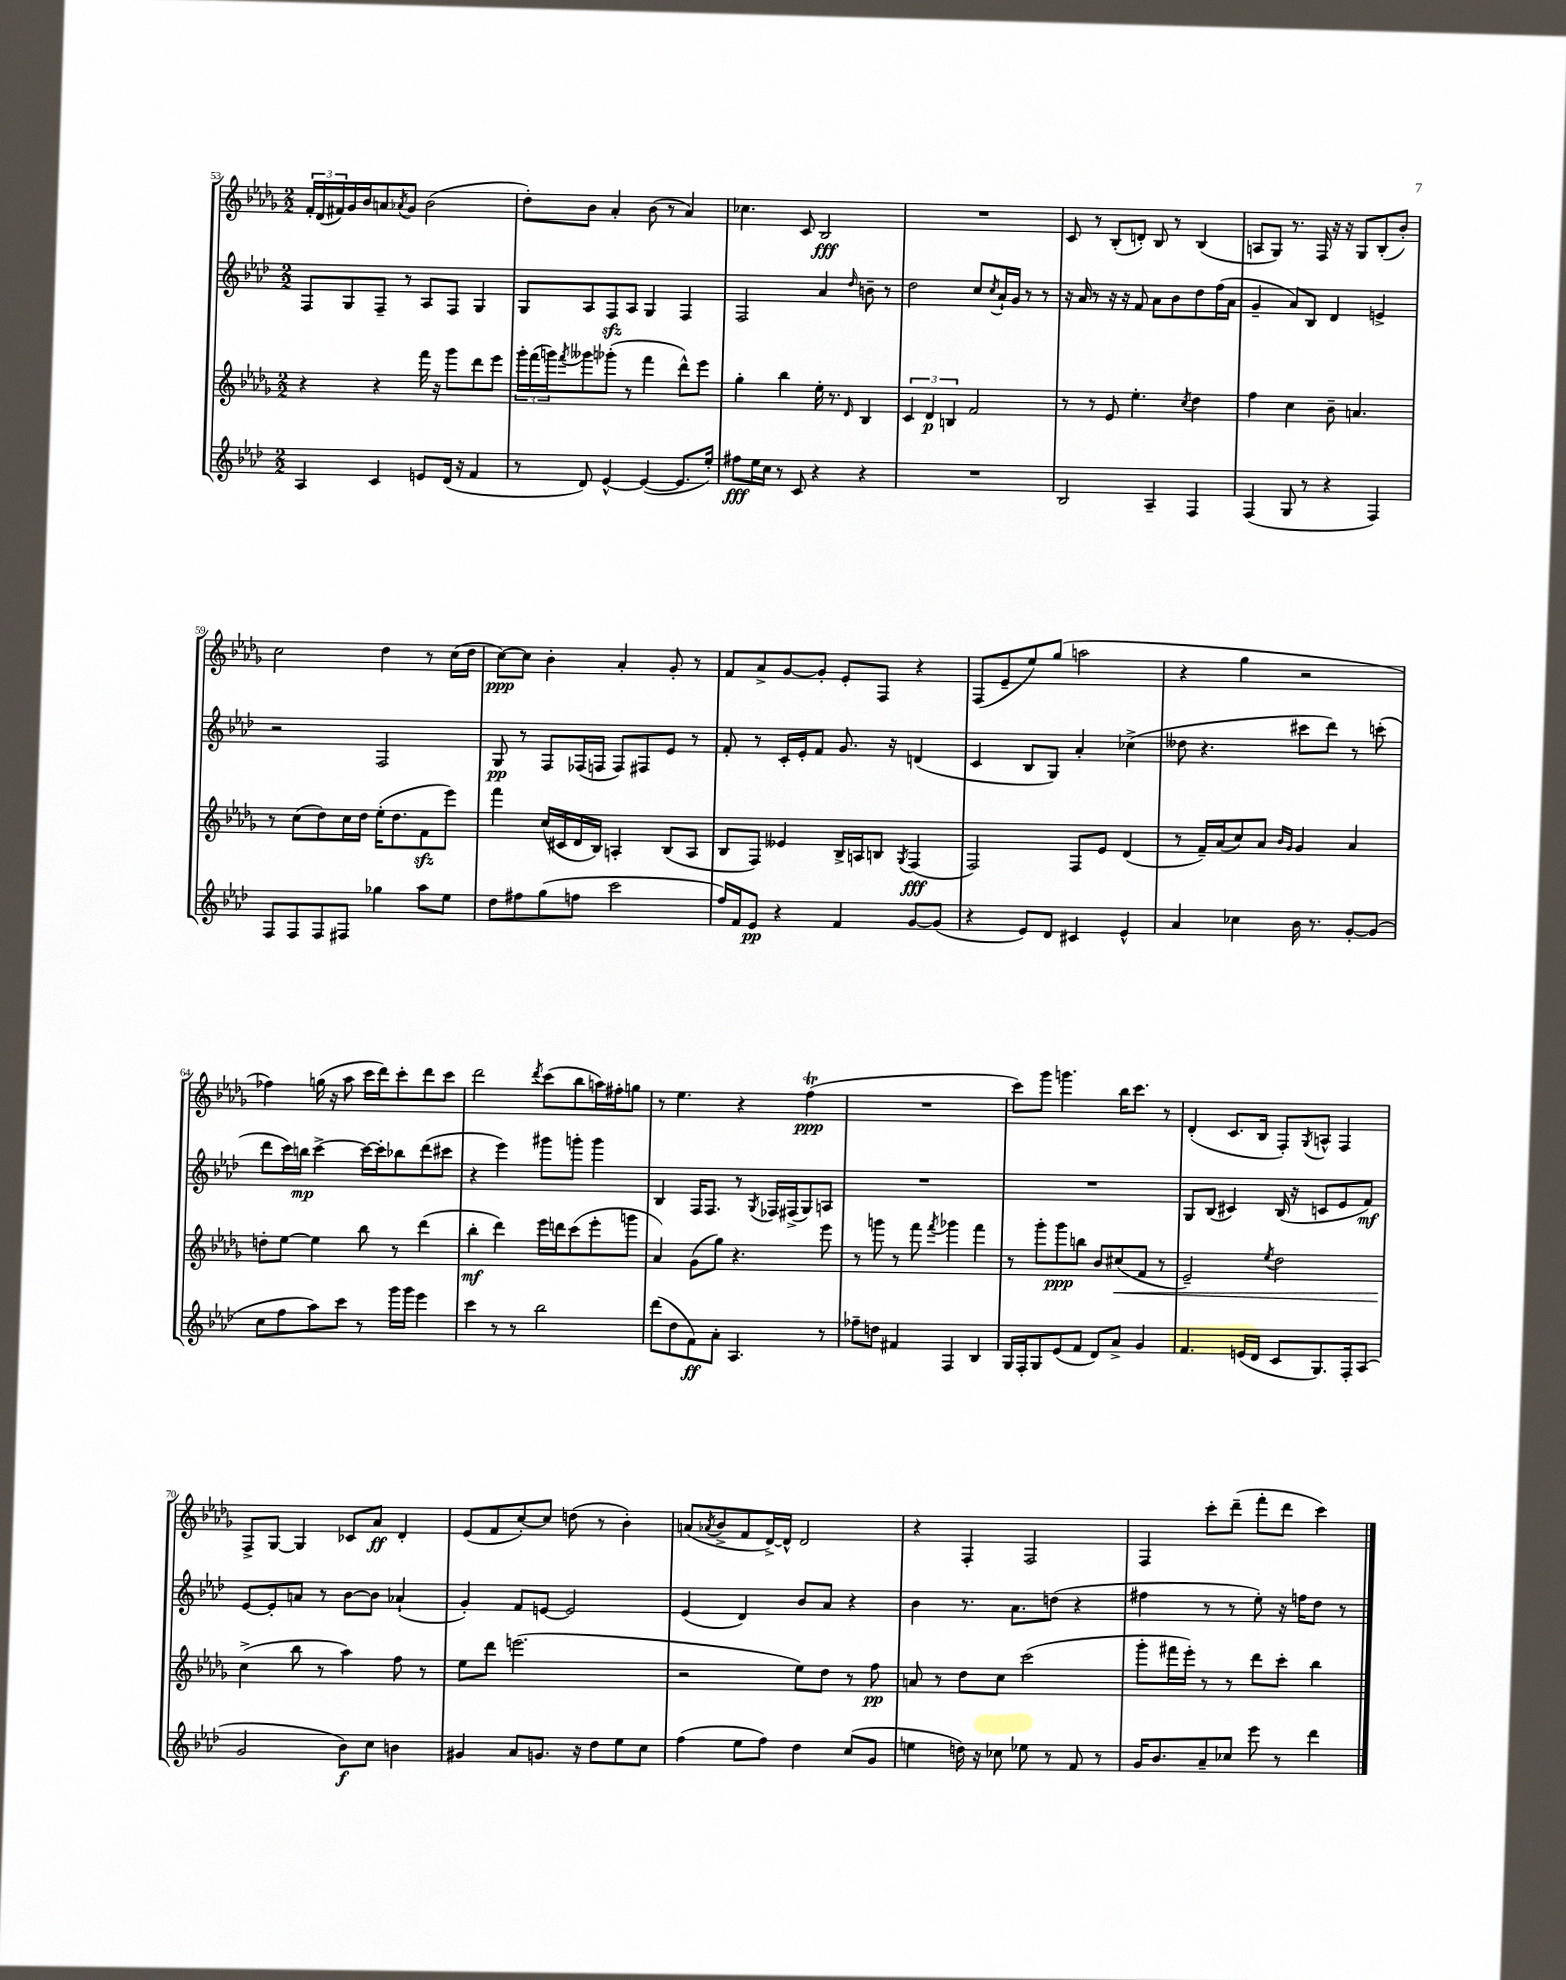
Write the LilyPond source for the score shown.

<<
\new StaffGroup <<
\new Staff = "s0" {
    \clef treble \key des \major \numericTimeSignature \time 2/2
    \tuplet 3/2 { f'16-. des'16( fis'16) } ges'16 bes'16 a'8 \acciaccatura { aes'8 } ges'8 bes'2( |
    des''8-.) bes'8 aes'4-. bes'8( r8 aes'4) |
    ces''4. c'8 bes2\fff |
    R1 |
    c'8 r8 bes8-.( d'8-.) bes8 r8 bes4( |
    a8 ges8) r8. f16 r16 r16 ges8 bes8-.( bes'8-.) |
    c''2 des''4 r8 c''16( des''16 |
    c''8~\ppp) c''8 bes'4-. aes'4-. ges'8-. r8 |
    f'8 aes'8-> ges'8~ ges'8-. ees'8-. f8 r4 |
    f8( ees'8-- ees''8) ges''8( a''2 |
    r4 ges''4 r2 |
    fes''4) g''16( r16 aes''8 c'''16 des'''16) c'''8-. des'''8 c'''8 |
    des'''2 \acciaccatura { des'''8 } c'''8( bes''8 a''16) fis''16-. g''8 |
    r8 ees''4. r4 f''4\trill\ppp( |
    R1 |
    c'''8) ges'''8 g'''4. bes''16 c'''8. r8 |
    des'4-.( c'8. bes16 f8-.) \acciaccatura { ges8 } a8-^ f4 |
    f8-> ges8~ ges4 ces'8 aes'8\ff des'4-. |
    ees'8( f'8 c''8~-.) c''8 d''8( r8 bes'4-.) |
    a'8( \acciaccatura { aes'8 } bes'8-> f'8 des'16~->) des'16-^ des'2 |
    r4 f4-. f2 |
    f4 c'''8-. des'''8--( f'''8-. des'''8 c'''4) \bar "|." |
}
\new Staff = "s1" {
    \clef treble \key aes \major \numericTimeSignature \time 2/2
    f8 g8 f8-- r8 aes8 f8 g4 |
    g8 aes8 f8\sfz aes8 g4 f4 |
    f2 aes'4 \grace { des''16 } b'8-- r8 |
    des''2 c''8 \acciaccatura { c''8 } aes'16-! g'16 r8 r8 |
    r16 aes'16 r8 r16 r16 f'8 aes'8 bes'8 des''8 f''16( aes'16 |
    g'4-- aes'8) bes8 des'4 e'4-> |
    r2 f2 |
    g8\pp r8 f8 fes16( f16 f8) fis8 ees'8 r8 |
    f'8-. r8 c'16-. ees'16-. f'8 g'8. r16 d'4( |
    c'4 bes8 g8) aes'4-. ces''4->( |
    deses''8 r4. cis'''8 des'''8) r8 c'''8-.( |
    des'''8 c'''16) b''16\mp c'''4~-> c'''16~ c'''16-. bes''8 des'''8( cis'''8 |
    r4 ees'''4) gis'''8 g'''8-. g'''4 |
    bes4 f16 f8. r8 \acciaccatura { g8 } fes16 fis16->( g8) a8 |
    R1 |
    R1 |
    g8 bes8( cis'4) bes16( r16 c'8 ees'8 f'8\mf) |
    ees'8~ ees'8-. a'8 r8 bes'8~ bes'8 aes'4-!( |
    g'4-.) f'8 e'8~ e'2 |
    ees'4( des'4) bes'8 aes'8 r4 |
    bes'4 r8. aes'8. d''8( r4 |
    fis''4 r8 r8 ees''8-.) r16 f''16 des''8 r8 \bar "|." |
}
\new Staff = "s2" {
    \clef treble \key des \major \numericTimeSignature \time 2/2
    r4 r4 f'''16 r16 ges'''8 des'''8 ees'''8 |
    \tuplet 3/2 { ges'''16-. f'''16( g'''16) } \acciaccatura { f'''8 } geses'''8 ges'''8-.( r8 f'''4 des'''8-^) ees'''8 |
    ges''4-. bes''4 ees''16-. r8. \grace { des'16 } bes4 |
    \tuplet 3/2 { c'4 des'4\p b4 } f'2 |
    r8 r8 ees'8 ees''4.-. \acciaccatura { c''8 } des''4 |
    f''4 c''4 bes'8-- a'4. |
    r8 c''8( des''8) c''16 des''16 ees''16-.( des''8. f'8\sfz ees'''8) |
    f'''4 c''16( cis'16 des'16 bes16) a4-. bes8( a8 |
    bes8 f8) eeses'4 bes16-> a16 b8 \acciaccatura { ges8 } f4\fff( |
    f2) f8 ees'8 des'4( |
    r8 f'16--) aes'16( c''8) aes'8 \grace { bes'16 ges'16 } ges'4 aes'4 |
    d''8-. ees''8~ ees''4 bes''8 r8 des'''4( |
    bes''4-.\mf des'''4) ees'''16 d'''16 c'''8( ees'''8-. g'''8 |
    aes'4) ges'8( ges''8) r4. ees'''8 |
    r8 g'''8 r8 f'''8 \acciaccatura { f'''8 } ges'''4 f'''4 |
    r8 ges'''8-. ges'''8\ppp b''8 bes'8 cis''8\<( f'8 r8 |
    ees'2--) \acciaccatura { ees''8 } des''2 |
    c''4->\!( bes''8 r8 aes''4) f''8 r8 |
    ees''8 des'''8 e'''2.( |
    r2 ees''8) des''8 r8 f''8\pp |
    a'8 r8 des''8 c''8 c'''2( |
    ges'''8-. fis'''16 ees'''16-.) r8 r8 des'''8 c'''8-. bes''4 \bar "|." |
}
\new Staff = "s3" {
    \clef treble \key aes \major \numericTimeSignature \time 2/2
    aes4 c'4 e'8 des'16( r16 f'4 |
    r8 des'8) ees'4~-^ ees'4~( ees'8. ees''16-.) |
    fis''8\fff ees''16 c''16 r8 c'8 r4 r4 |
    R1 |
    bes2 aes4-- f4 |
    f4( g8 r8 r4 f4) |
    f8 f8 f8 fis8 ges''4 aes''8 ees''8 |
    des''8 fis''8 g''8( f''8 c'''2 |
    f''16) f'16 ees'8\pp r4 f'4 g'8~ g'8( |
    r4 ees'8) des'8 cis'4 ees'4-^ |
    aes'4 ces''4 bes'16 r8. g'8~-. g'8( |
    c''8 f''8 aes''8) c'''8 r8 g'''16 g'''16 ees'''4 |
    c'''4 r8 r8 bes''2 |
    des'''8( des''8 f'8\ff) aes'8-. aes4. r8 |
    fes''8-- d''8 fis'4 f4 bes4 |
    g16 f16-. g8 ees'8( f'8 des'8) aes'8-> g'4 |
    f'4. e'16( des'16 c'8 g8.) f16-. aes8( |
    g'2 bes'8\f) c''8 b'4 |
    gis'4 aes'8 g'8. r16 des''8 ees''8 c''8 |
    f''4( ees''8 f''8) des''4 c''8( g'8 |
    e''4 d''16) r16 ces''8 ees''8 r8 f'8 r8 |
    g'16 bes'8. aes'8-- ces''8 ees'''8 r8 des'''4 \bar "|." |
}
>>
>>
\layout { \context { \Score currentBarNumber = #53 } }
